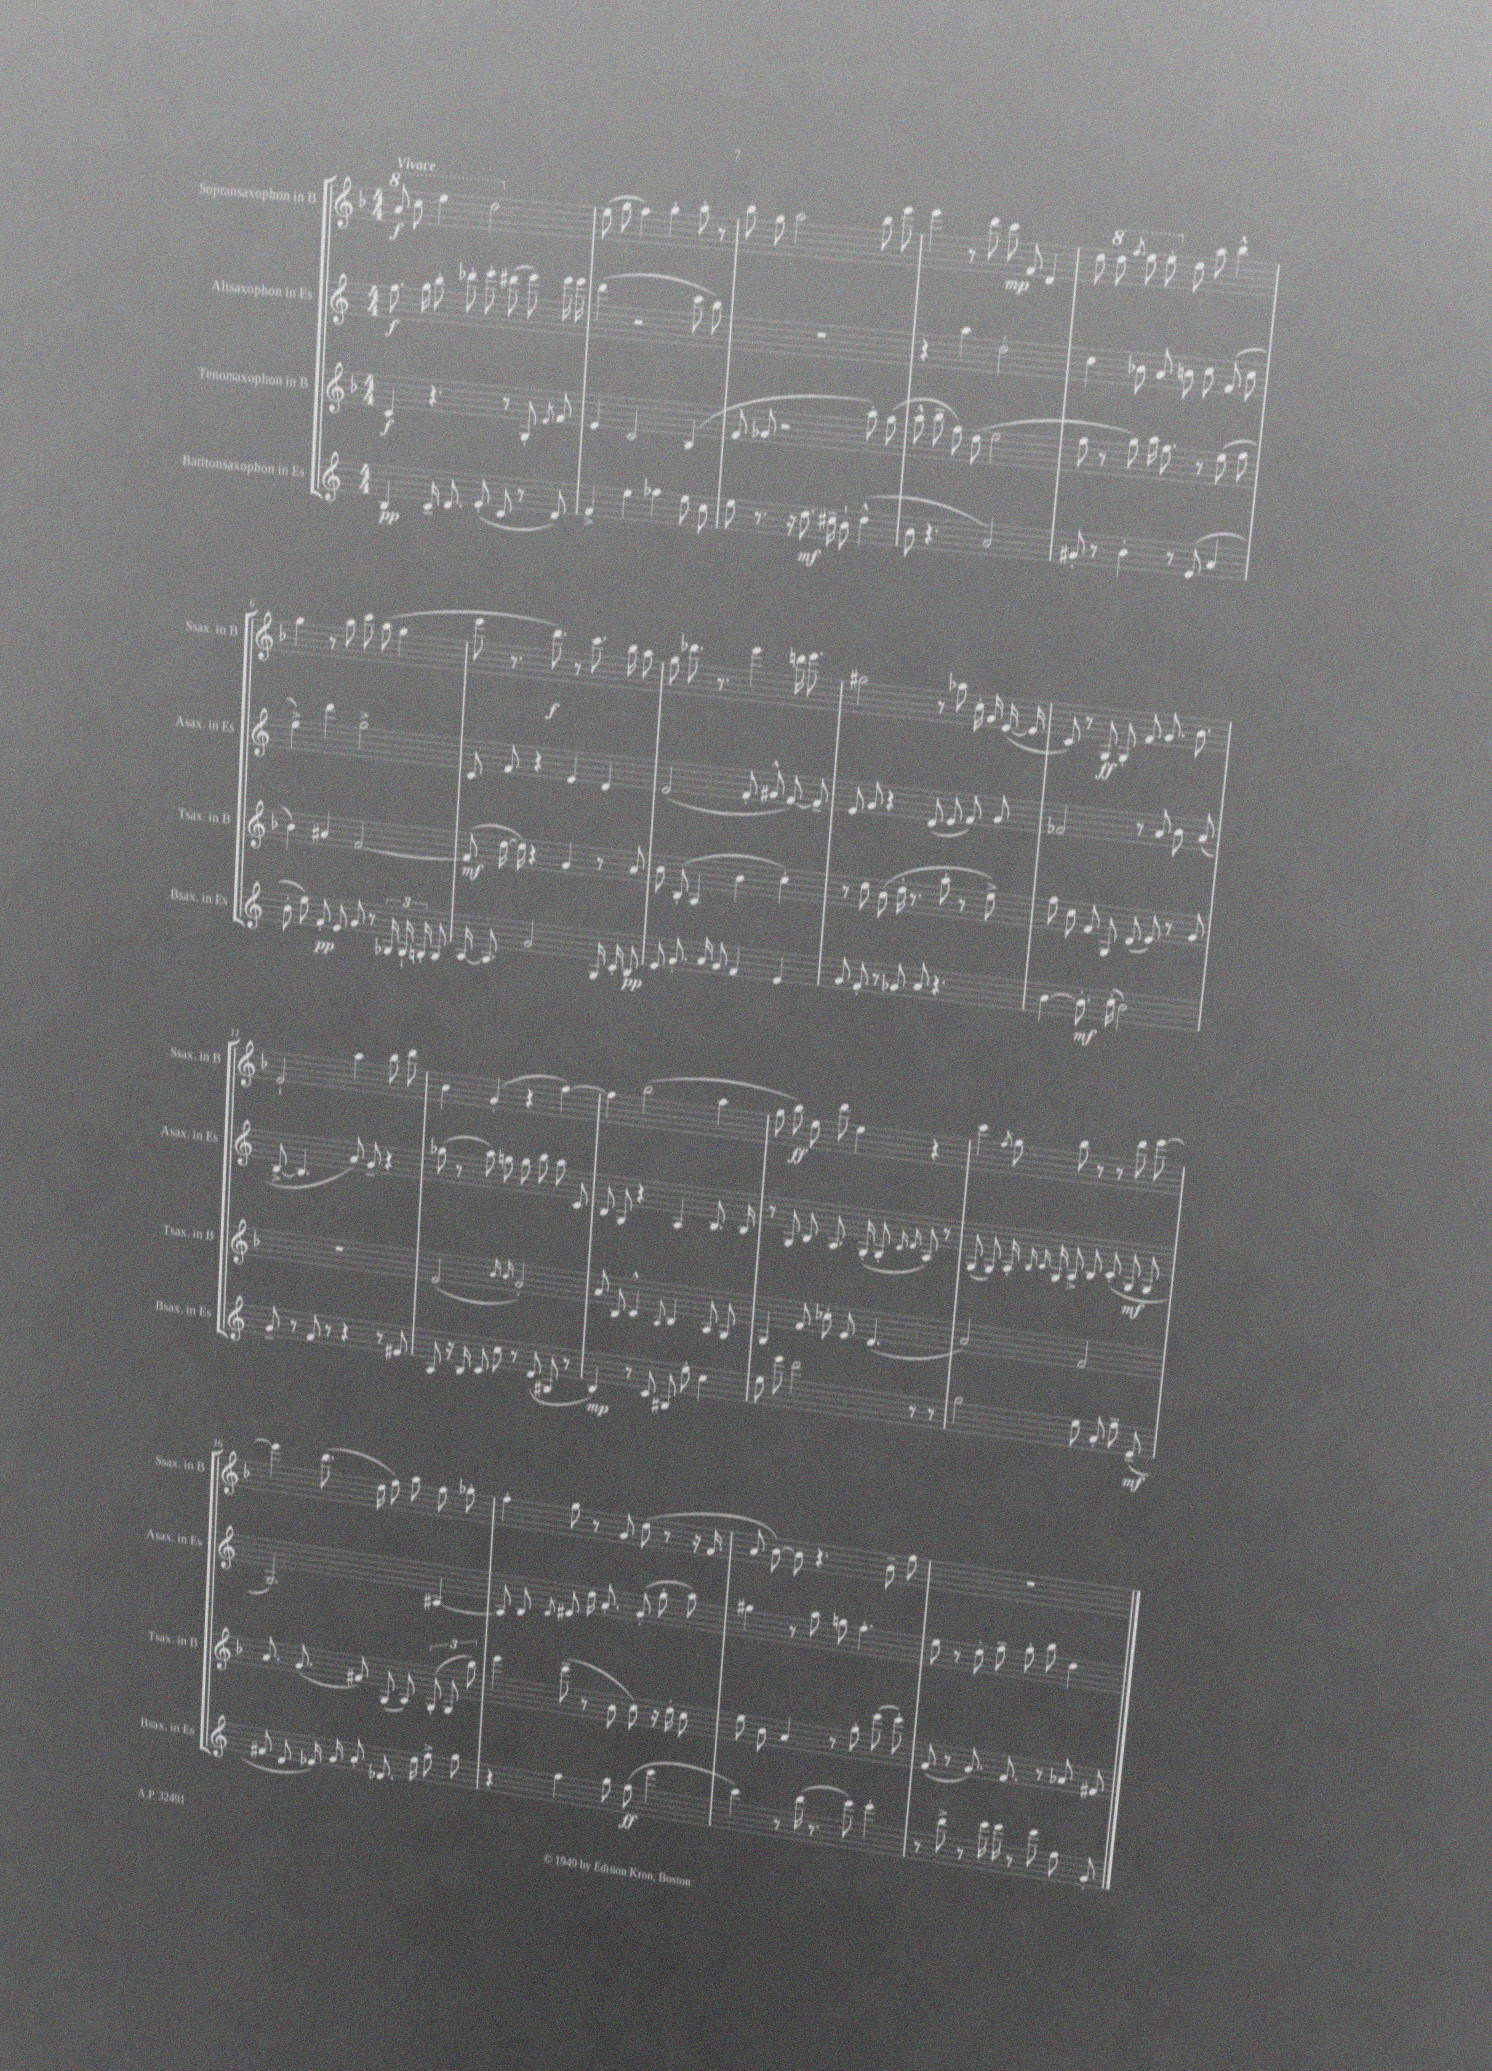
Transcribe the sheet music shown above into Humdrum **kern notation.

**kern	**dynam	**kern	**dynam	**kern	**dynam	**kern	**dynam
*part4	*part4	*part3	*part3	*part2	*part2	*part1	*part1
*staff4	*staff4	*staff3	*staff3	*staff2	*staff2	*staff1	*staff1
*I"Baritonsaxophon in Es	*	*I"Tenorsaxophon in B	*	*I"Altsaxophon in Es	*	*I"Sopransaxophon in B	*
*I'Bsax. in Es	*	*I'Tsax. in B	*	*I'Asax. in Es	*	*I'Ssax. in B	*
*clefG2	*	*clefG2	*	*clefG2	*	*clefG2	*
*k[]	*	*k[b-]	*	*k[]	*	*k[b-]	*
*M4/4	*	*M4/4	*	*M4/4	*	*M4/4	*
*	*	*	*	*	*	*8va	*
=1	=1	=1	=1	=1	=1	=1	=1
!	!	!	!	!	!	!LO:TX:a:B:t=Vivace	!
4B/	pp	4c/	f	8.ff\	f	8aa/	f
.	.	.	.	.	.	8ccc\	.
.	.	.	.	16gg\	.	.	.
16c~/	.	4.r	.	8bb'\	.	4eee\	.
8.d/	.	.	.	.	.	.	.
.	.	.	.	8ddd-X'\	.	.	.
(8e'/	.	.	.	8eee'\	.	2ddd\	.
8c/	.	8r	.	(8ddd#X\	.	.	.
8r	.	8G'/	.	8eee\)	.	.	.
.	.	8qe/	.	.	.	.	.
8d/)	.	8f/	.	16eee\	.	.	.
.	.	.	.	16eee\	.	.	.
=2	=2	=2	=2	=2	=2	=2	=2
*	*	*	*	*	*	*X8va	*
4f^/	.	4e/	.	(4ddd\	.	(8ee\	.
.	.	.	.	.	.	8gg\	.
4ee\	.	2c/	.	2r	.	4ff\)	.
4ff-X\	.	.	.	.	.	4gg'\	.
8ee\	.	(4B-/	.	8ccc\	.	8aa'\	.
8cc\	.	.	.	8bb\)	.	8r	.
=3	=3	=3	=3	=3	=3	=3	=3
8ee\	.	8f/	.	1r	.	8bb-\	.
8.r	.	8g-X/	.	.	.	8gg\	.
.	.	2r	.	.	.	2aa\	.
16r	.	.	.	.	.	.	.
8.dd\	mf	.	.	.	.	.	.
16cc#X~\	.	.	.	.	.	.	.
8b`\	.	.	.	.	.	.	.
(4dd^^\	.	8aa'\)	.	.	.	8bb-\	.
.	.	(8gg\	.	.	.	8eee\	.
=4	=4	=4	=4	=4	=4	=4	=4
8b\	.	8aa^^\	.	4r	.	4eee\	.
4.r	.	8bb-~\	.	.	.	.	.
.	.	8ff\)	.	4aa\	.	8r	.
.	.	(8dd\	.	.	.	8ddd\	.
2a/)	.	2ee\	.	2dd'\	.	8ccc\	mp
.	.	.	.	.	.	8f/	.
.	.	.	.	.	.	4d/	.
=5	=5	=5	=5	=5	=5	=5	=5
8g#X'/	.	8ff\	.	4cc\	.	8dd\	.
*	*	*	*	*	*	*8va	*
8r	.	8r	.	.	.	8ddd\	.
.	.	.	.	.	.	8qfff/	.
4b'\	.	8gg\)	.	8b-X\	.	8eee\	.
.	.	16aa\	.	8a/	.	8eee'\	.
.	.	8.ff\	.	.	.	.	.
*	*	*	*	*	*	*X8va	*
8r	.	.	.	8bn\	.	8dd\	.
(8e/	.	8r	.	8cc\	.	8aa\	.
4a/	.	(8ee\	.	(8f/	.	4bb-^^\	.
.	.	8ff\	.	8cc\	.	.	.
!!LO:LB:g=z
=6	=6	=6	=6	=6	=6	=6	=6
8b'\	.	4b-\)	.	4ee^\)	.	4gg\	.
8ee\)	.	.	.	.	.	.	.
8f'/	pp	4a#X/	.	4ddd\	.	8r	.
8e/	.	.	.	.	.	8aa\	.
8g/	.	[2f/	.	2gg^\	.	8ccc\	.
8r	.	.	.	.	.	(8aa\	.
24G-X/	.	.	.	.	.	4gg\	.
24G-`/	.	.	.	.	.	.	.
24Gn'/	.	.	.	.	.	.	.
8G/	.	.	.	.	.	.	.
=7	=7	=7	=7	=7	=7	=7	=7
[16A/	.	(8f/]	mf	8c/	.	8eee\	.
8.A/]	.	.	.	.	.	.	.
.	.	[16dd\	.	8f/	.	8.r	.
.	.	16dd\])	.	.	.	.	.
2g/	.	4r	.	4r	.	.	.
.	.	.	.	.	.	8.ddd\)	f
.	.	4g/	.	4e/	.	8r	.
.	.	.	.	.	.	8.ccc\	.
16G/	.	8r	.	4d/	.	.	.
16c'/	.	.	.	.	.	16bb-\	.
8B/	pp	8a/	.	.	.	8aa\	.
=8	=8	=8	=8	=8	=8	=8	=8
8e/	.	8b-\	.	(2e/	.	8gg\	.
8.g'/	.	(8B-'/	.	.	.	8.ddd-X\	.
.	.	4A/	.	.	.	.	.
16a/	.	.	.	.	.	8.r	.
8g/	.	.	.	.	.	.	.
4f/	.	4b-\	.	8f'/	.	4eee\	.
.	.	.	.	8g#X^^/	.	.	.
4e/	.	4cc'\)	.	[8f/)	.	16dddn\	.
.	.	.	.	.	.	8.eee\	.
.	.	.	.	8f~/]	.	.	.
=9	=9	=9	=9	=9	=9	=9	=9
8g/	.	8r	.	8e/	.	2gg#X\	.
8f'/	.	8dd\	.	8g/	.	.	.
8r	.	(8b-\	.	4r	.	.	.
8g-X/	.	16dd'\	.	.	.	.	.
.	.	8.r	.	.	.	.	.
8a/	.	.	.	(8d/	.	8r	.
4.r	.	8aa'\	.	8e/	.	8aa-X\	.
.	.	8r	.	8f/)	.	16cc'\	.
.	.	.	.	.	.	16g/	.
.	.	8ee^\)	.	8g/	.	([16e/	.
.	.	.	.	.	.	16e/]	.
=10	=10	=10	=10	=10	=10	=10	=10
[4b\	.	8ff\	.	2f-X/	.	8c/)	.
.	.	8cc\	.	.	.	8r	.
8.b'\]	mf	8f/	.	.	.	8G/	ff
.	.	8G/	.	.	.	8G'/	.
(16cc'\	.	.	.	.	.	.	.
2b\)	.	(8d/	.	8r	.	8f/	.
.	.	8e/)	.	8a/	.	8.g/	.
.	.	8r	.	8b\	.	.	.
.	.	.	.	.	.	8.b-\	.
.	.	8g/	.	(8a/	.	.	.
!!LO:LB:g=z
=11	=11	=11	=11	=11	=11	=11	=11
8g~/	.	1r	.	[8B^/	.	2e`/	.
8r	.	.	.	4.B/]	.	.	.
8f/	.	.	.	.	.	.	.
8r	.	.	.	.	.	.	.
4r	.	.	.	8a/)	.	4aa\	.
.	.	.	.	8g~/	.	.	.
8r	.	.	.	4r	.	8bb-\	.
8e#X/	.	.	.	.	.	8ddd\	.
=12	=12	=12	=12	=12	=12	=12	=12
8A/	.	(2e/	.	(8gg-X\	.	4b-\	.
16r	.	.	.	8r	.	.	.
16B/	.	.	.	.	.	.	.
8c/	.	.	.	8aa\)	.	(4g'/	.
8cc\	.	.	.	8ggn\	.	.	.
.	.	16qqb-/	.	.	.	.	.
.	.	16qqb-/	.	.	.	.	.
8r	.	2g'/)	.	8gg\	.	4r	.
(8d/	.	.	.	8bb\	.	.	.
8G#X/	.	.	.	8aa\	.	[4ff\)	.
8r	.	.	.	8c/	.	.	.
=13	=13	=13	=13	=13	=13	=13	=13
4B/)	mp	8a/	.	8B/	.	4ff\]	.
.	.	8B-/	.	8G/	.	.	.
8r	.	4c^^/	.	4r	.	(2bb-\	.
8c/	.	.	.	.	.	.	.
.	.	8qqA/	.	.	.	.	.
8G#X/	.	4B-/	.	4A/	.	.	.
8ee'\	.	.	.	.	.	.	.
4cc\	.	8A/	.	8.B/	.	4aa\	.
.	.	8G/	.	.	.	.	.
.	.	.	.	16B/	.	.	.
=14	=14	=14	=14	=14	=14	=14	=14
8ee\	.	4G/	.	8r	.	8gg\	.
8eee\	.	.	.	8G/	.	8bb-\)	ff
2ddd\	.	8f/	.	8B/	.	8ee\	.
.	.	8cc-X'\	.	8.A/	.	8ddd\	.
.	.	8e/	.	.	.	4ee\	.
.	.	.	.	(16G'/	.	.	.
.	.	(4.d/	.	8G'/	.	.	.
.	.	.	.	16qqc/	.	.	.
.	.	.	.	16qqd/	.	.	.
8r	.	.	.	8A/)	.	4r	.
8r	.	.	.	8r	.	.	.
=15	=15	=15	=15	=15	=15	=15	=15
2gg\	.	2a/)	.	(8G/	.	4ccc\	.
.	.	.	.	8G/)	.	.	.
.	.	.	.	.	.	8qff/	.
.	.	.	.	16A'/	.	8gg\	.
.	.	.	.	16qqB/	.	.	.
.	.	.	.	16qqc/	.	.	.
.	.	.	.	16G/	.	.	.
.	.	.	.	8A^/	.	8bb-\	.
8ee\	.	2f/	.	8B/	.	8r	.
8a'/	.	.	.	(8c'/	.	8r	.
8ff~\	.	.	.	8G/	mf	8ddd\	.
(8e~/	mf	.	.	8G/	.	[8eee\	.
!!LO:LB:g=z
=16	=16	=16	=16	=16	=16	=16	=16
8f#X/	.	8.a/	.	2.G/)	.	4eee\]	.
8d/	.	.	.	.	.	.	.
.	.	(8.g/	.	.	.	.	.
16e-X/)	.	.	.	.	.	(8.ddd\	.
16g/	.	.	.	.	.	.	.
8a'/	.	8f#X/)	.	.	.	.	.
.	.	.	.	.	.	16dd\	.
8.d-X/	.	(8G/	.	.	.	8ff\)	.
.	.	8A/)	.	.	.	8aa\	.
16dd\	.	.	.	.	.	.	.
8ff^\	.	(12G'/	.	[4A#X/	.	8ff\	.
.	.	12G/	.	.	.	.	.
8gg\	.	.	.	.	.	8gg-X'\	.
.	.	12bb-\)	.	.	.	.	.
=17	=17	=17	=17	=17	=17	=17	=17
4r	.	4eee\	.	8A#/]	.	4ff'\	.
.	.	.	.	8B/	.	.	.
.	.	.	.	8qc/	.	.	.
4ff\	.	(8eee~\	.	8d#X/	.	8gg\	.
.	.	8r	.	16dd\	.	8r	.
.	.	.	.	8.a'/	.	.	.
8gg\	.	8b-\	.	.	.	8g/	.
(8ff\	ff	8cc\)	.	(8g'/	.	(8dd\	.
4eee\	.	16r	.	8gg'\	.	8r	.
.	.	16dd'\	.	.	.	.	.
.	.	8cc\	.	8aa\)	.	16r	.
.	.	.	.	.	.	16f/	.
=18	=18	=18	=18	=18	=18	=18	=18
4ccc\)	.	8ee\	.	4gg#X\	.	8a/	.
.	.	8b-\	.	.	.	[8b-\)	.
8r	.	4a/	.	8r	.	8b-\]	.
(16ddd\	.	.	.	8aa\	.	4.r	.
8.r	.	.	.	.	.	.	.
.	.	8r	.	8ggn\	.	.	.
8eee\)	.	8gg'\	.	4.ff'\	.	.	.
4eee'\	.	(8eee\	.	.	.	8b-~\	.
.	.	8eee'\)	.	.	.	8ff\	.
=19	=19	=19	=19	=19	=19	=19	=19
8r	.	(8f/	.	8ee\	.	1r	.
8ddd^\	.	8r	.	8r	.	.	.
8r	.	8.g/)	.	8dd'\	.	.	.
16eee\	.	.	.	8ff~\	.	.	.
16eee\	.	8.f/	.	.	.	.	.
8r	.	.	.	8gg'\	.	.	.
8eee\	.	8r	.	8bb\	.	.	.
8ff\	.	8a-X/	.	4dd\	.	.	.
8g'/	.	8f#X/	.	.	.	.	.
==	==	==	==	==	==	==	==
*-	*-	*-	*-	*-	*-	*-	*-
